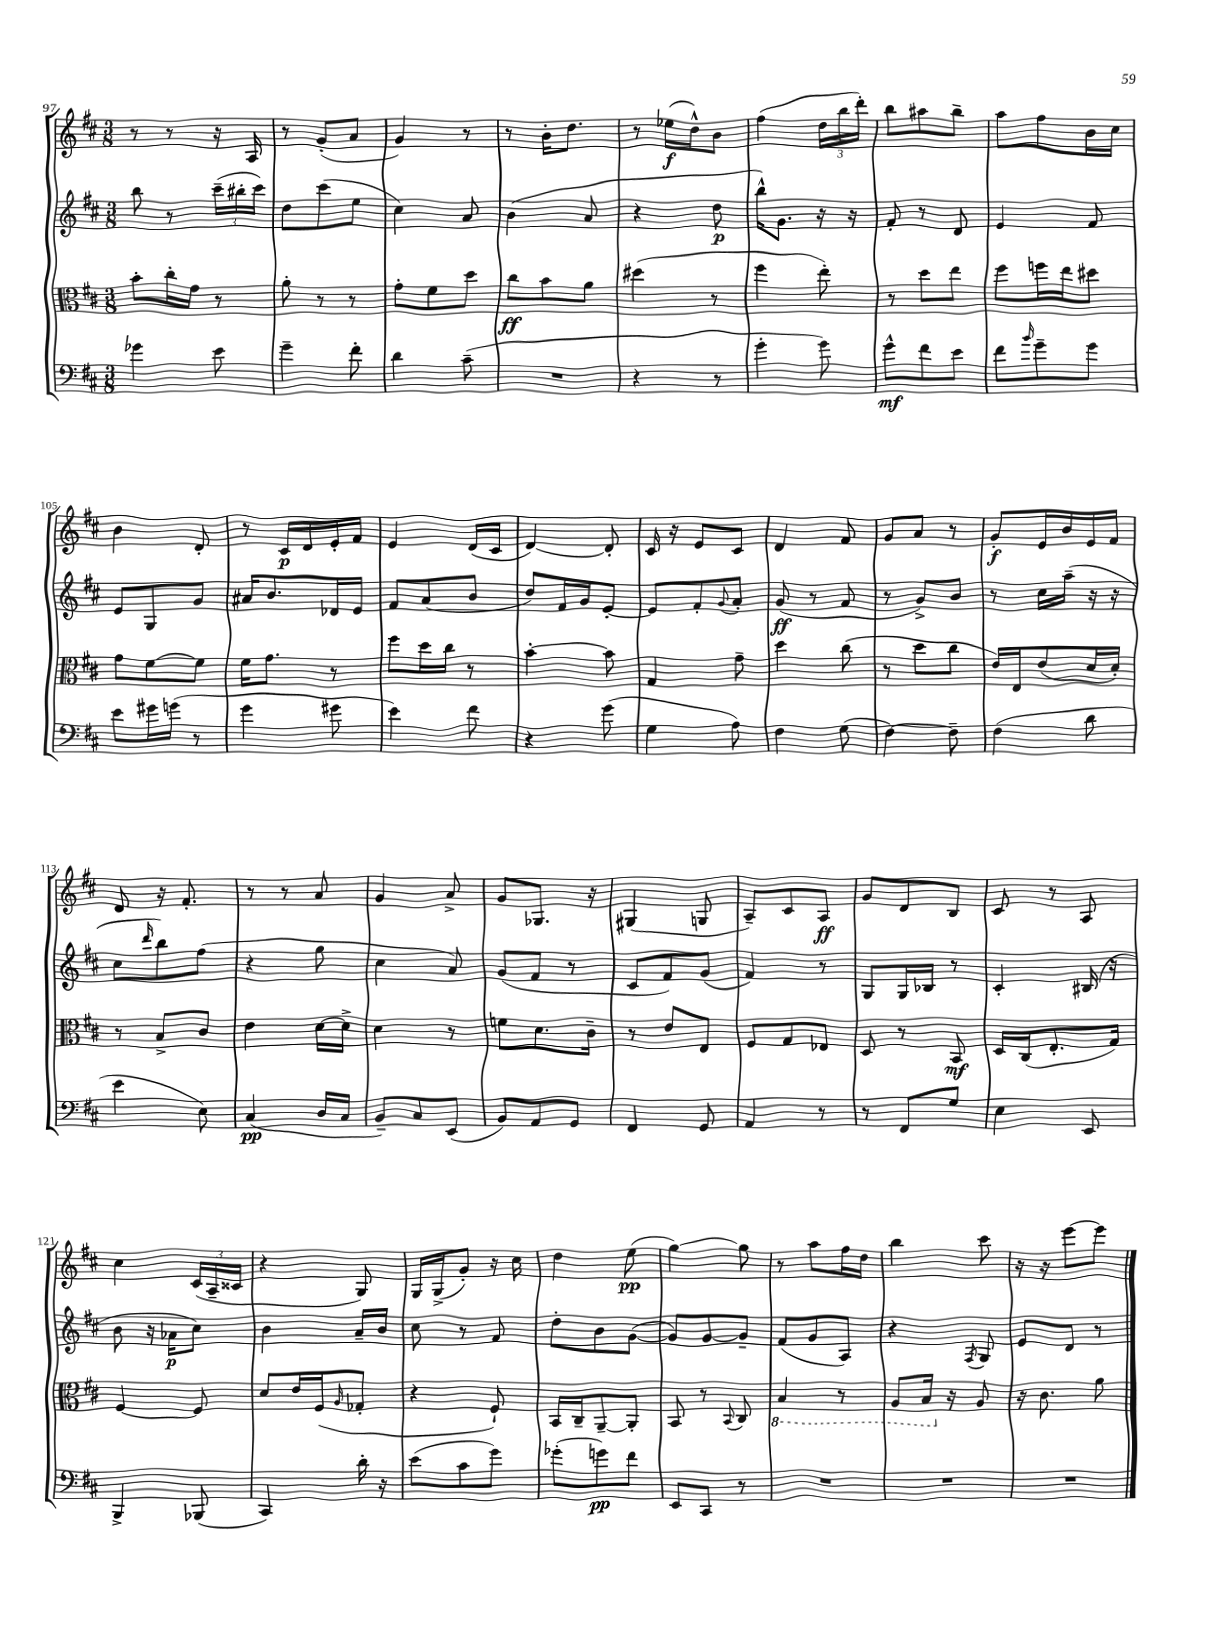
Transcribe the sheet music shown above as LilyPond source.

<<
\new StaffGroup <<
\new Staff = "s0" {
    \clef treble \key d \major \numericTimeSignature \time 3/8
    r8 r8 r16 a16 |
    r8 g'8-.( a'8 |
    g'4) r8 |
    r8 b'16-. d''8. |
    r8 ees''16\f( d''16-^) b'8 |
    fis''4( \tuplet 3/2 { d''16 b''16 d'''16-.) } |
    b''8 ais''8 b''8-- |
    a''8 fis''8 b'16 cis''16 |
    b'4 d'8-. |
    r8 cis'16\p d'16 e'16-. fis'16 |
    e'4 d'16( cis'16 |
    d'4~) d'8-. |
    cis'16 r16 e'8 cis'8 |
    d'4 fis'8 |
    g'8 a'8 r8 |
    g'8-.\f e'16 b'16 e'16 fis'16 |
    d'8 r16 fis'8.-. |
    r8 r8 a'8 |
    g'4 a'8-> |
    g'8 ges8. r16 |
    gis4( g8 |
    a8--) cis'8 a8\ff |
    g'8 d'8 b8 |
    cis'8 r8 a8 |
    cis''4 \tuplet 3/2 { cis'16( a16-- cisis'16 } |
    r4 g8) |
    g16 g16->( g'8-.) r16 cis''16 |
    d''4 e''8\pp( |
    g''4~) g''8 |
    r8 a''8 fis''16 d''16 |
    b''4 cis'''8 |
    r16 r16 e'''8~ e'''8 \bar "|." |
}
\new Staff = "s1" {
    \clef treble \key d \major \numericTimeSignature \time 3/8
    b''8 r8 \tuplet 3/2 { cis'''16--( bis''16-. cis'''16) } |
    d''8 cis'''8( e''8 |
    cis''4) a'8 |
    b'4( a'8 |
    r4 d''8\p |
    b''16-^) g'8. r16 r16 |
    fis'8-. r8 d'8 |
    e'4 fis'8 |
    e'8 g8 g'8 |
    ais'16 b'8. des'16 e'16 |
    fis'8 a'8( b'8 |
    d''8) fis'16 g'16 e'8~-. |
    e'8 fis'8-. \appoggiatura { g'8 } a'8-. |
    g'8\ff( r8 fis'8 |
    r8 g'8->) b'8 |
    r8 cis''16 a''16--( r16 r16 |
    cis''8 \grace { d'''16 } b''8) fis''8( |
    r4 g''8 |
    cis''4 a'8) |
    g'8( fis'8 r8 |
    cis'8 fis'8) g'8( |
    fis'4) r8 |
    g8 g16 bes16 r8 |
    cis'4-. bis16( r16 |
    b'8 r16 aes'16\p cis''8) |
    b'4 a'16-- b'16 |
    cis''8 r8 fis'8 |
    d''8-. b'8 g'8~( |
    g'8) g'8~ g'8-- |
    fis'8( g'8 a8) |
    r4 \acciaccatura { fis8 } g8 |
    e'8 d'8 r8 \bar "|." |
}
\new Staff = "s2" {
    \clef alto \key d \major \numericTimeSignature \time 3/8
    b'8-. cis''16-. g'16 r8 |
    a'8-. r8 r8 |
    g'8-. fis'8 d''8 |
    cis''8\ff b'8 a'8 |
    dis''4( r8 |
    fis''4 e''8-.) |
    r8 d''8 e''8 |
    fis''8 f''16 e''16 dis''8 |
    g'8 fis'8~ fis'8 |
    fis'16 g'8. r8 |
    fis''8 d''16 cis''16 r8 |
    b'4~-. b'8 |
    g4 g'8-- |
    d''4 cis''8( |
    r8 d''8 cis''8 |
    e'16) e16 e'8( d'16 d'16-.) |
    r8 b8-> cis'8 |
    e'4 d'16~ d'16-> |
    d'4 r8 |
    f'8 d'8. cis'16-- |
    r8 e'8 e8 |
    fis8 g8 ees8 |
    d8 r8 b,8\mf |
    d16 cis16( e8.-. g16) |
    fis4~ fis8 |
    d'8 e'16 fis16( \grace { a16 } ges8-. |
    r4 fis8-!) |
    b,16 cis16-- a,8~-- a,8-. |
    b,8 r8 \appoggiatura { b,8 } cis8 |
    \ottava #-1 b,4 r8 |
    a,8 b,16 \ottava #0 r16 a8 |
    r16 cis'8. a'8 \bar "|." |
}
\new Staff = "s3" {
    \clef bass \key d \major \numericTimeSignature \time 3/8
    ges'4 e'8 |
    g'4-- fis'8-. |
    d'4 cis'8--( |
    R4. |
    r4 r8 |
    g'4-. g'8) |
    g'8-^\mf fis'8 e'8 |
    fis'8 \grace { b'16 } g'8-- g'8 |
    e'8 gis'16 g'16( r8 |
    g'4 gis'8 |
    e'4) fis'8 |
    r4 g'8( |
    g4 a8) |
    fis4 g8( |
    fis4~) fis8-- |
    fis4( d'8 |
    e'4 e8) |
    cis4\pp( d16 cis16 |
    b,8--) cis8 e,8( |
    b,8) a,8 g,8 |
    fis,4 g,8 |
    a,4 r8 |
    r8 fis,8 g8 |
    e4 e,8 |
    b,,4-> bes,,8( |
    cis,4) d'16-. r16 |
    e'8( cis'8 g'8) |
    ges'8-.( g'8\pp) fis'8 |
    e,8 cis,8 r8 |
    R4. |
    R4. |
    R4. \bar "|." |
}
>>
>>
\layout { \context { \Score currentBarNumber = #97 } }
